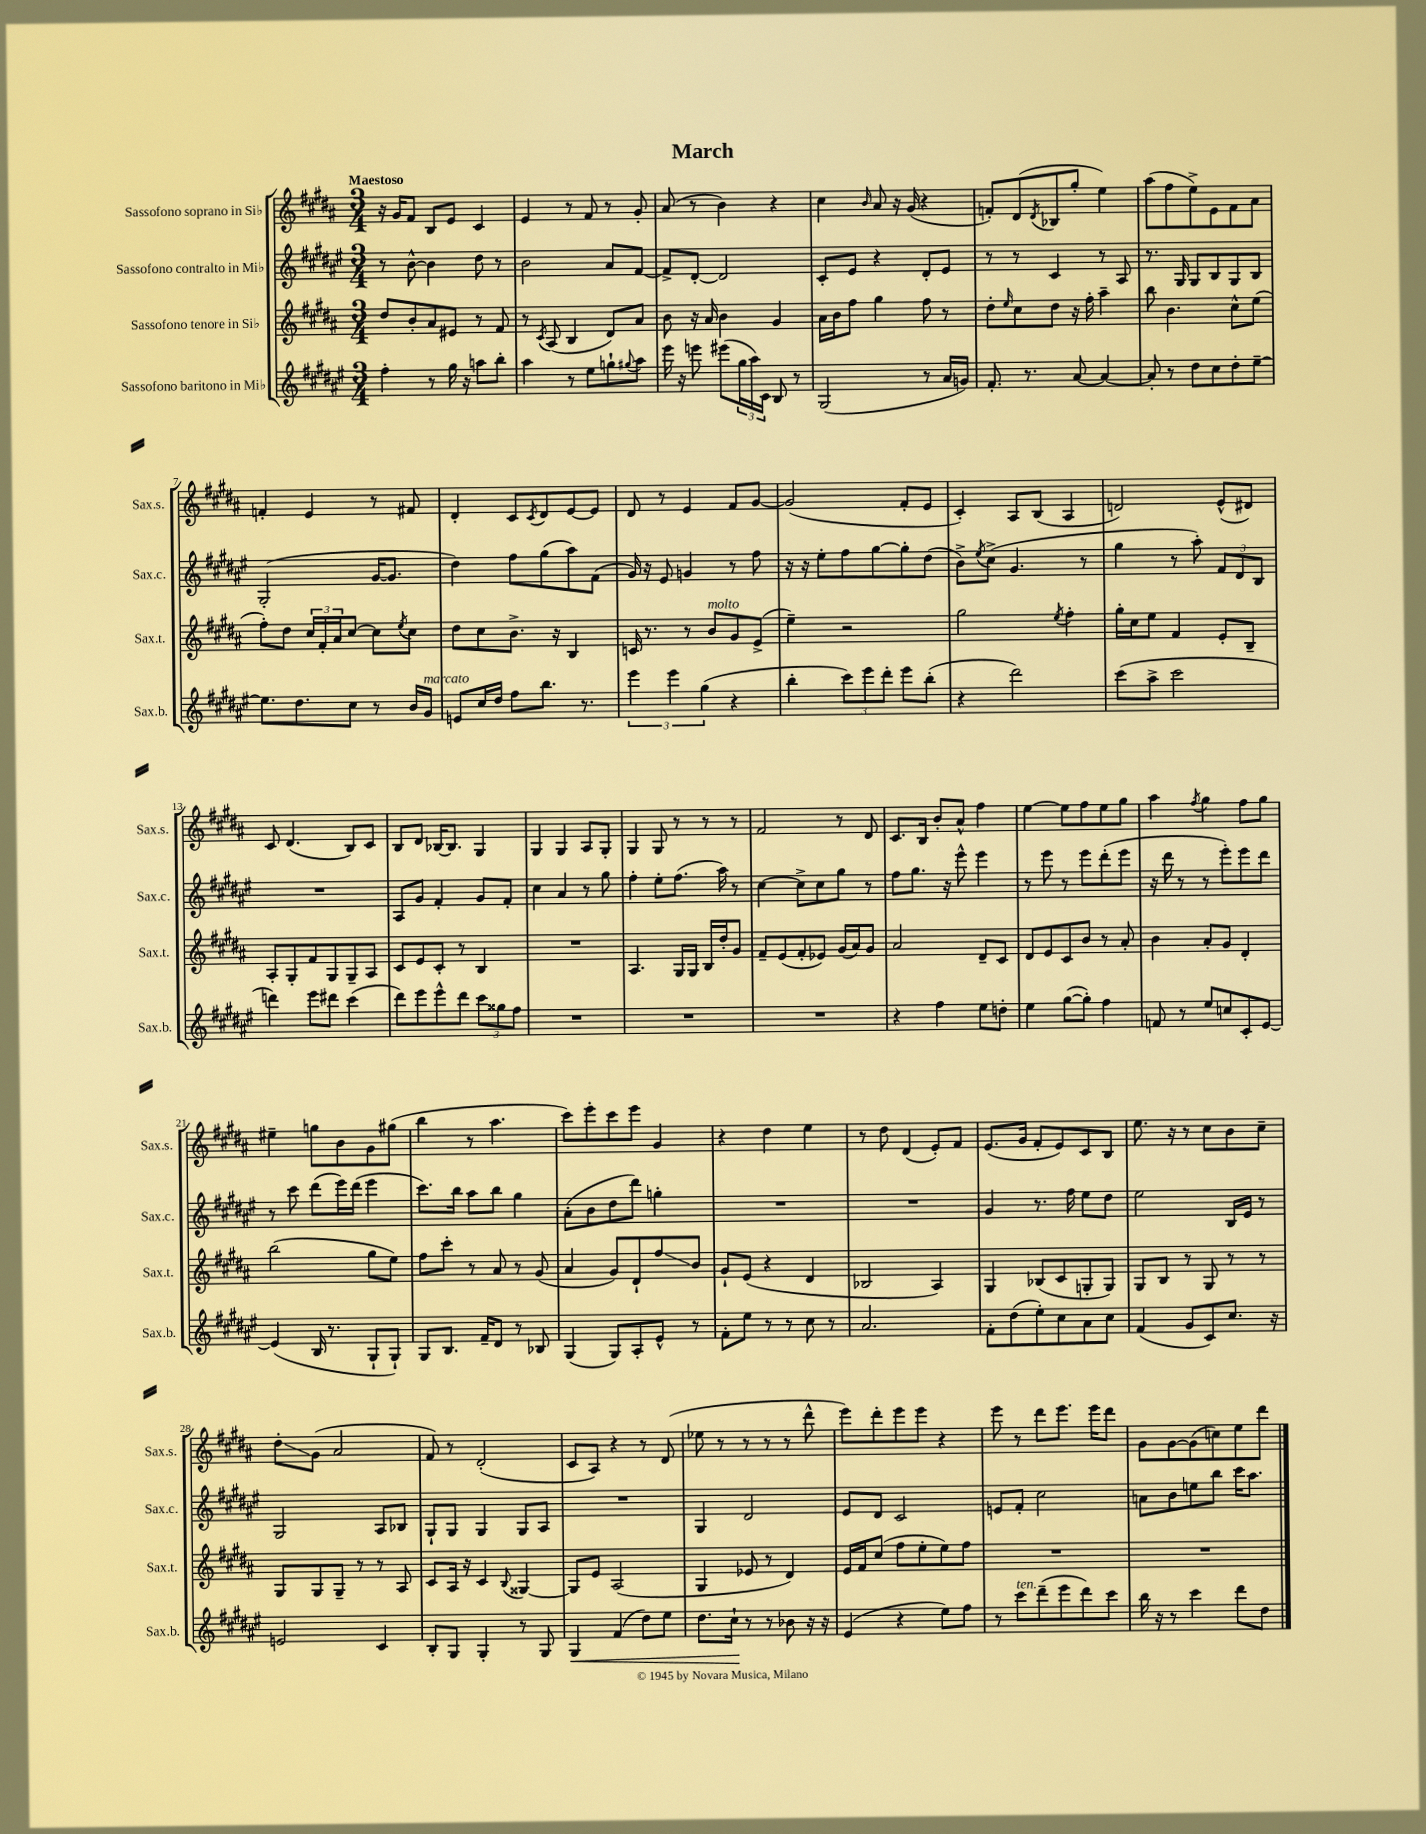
\header { title = "March" }
<<
\new StaffGroup <<
\new Staff = "s0" \with { instrumentName = "Sassofono soprano in Sib" shortInstrumentName = "Sax.s." } {
    \clef treble \key b \major \numericTimeSignature \time 3/4 \tempo "Maestoso"
    r16 gis'16 fis'8 b8 e'8 cis'4 |
    e'4 r8 fis'8 r8 gis'8-. |
    ais'8( r8 b'4) r4 |
    cis''4 \grace { b'16 } ais'8 r16 gis'16( r4 |
    f'8-.) dis'8( \acciaccatura { dis'8 } bes8 gis''8-. e''4) |
    ais''8( fis''8 e''8->) e'8 fis'8 ais'8 |
    f'4-. e'4 r8 fis'8 |
    dis'4-. cis'8 \acciaccatura { cis'8 } dis'8 e'8~ e'8 |
    dis'8 r8 e'4 fis'8 gis'8~ |
    gis'2( fis'8-. e'8 |
    cis'4-.) ais8 b8( ais4 |
    d'2) e'8-^( dis'8) |
    cis'8 dis'4.( b8) cis'8 |
    b8 dis'8 bes16~ bes8. gis4 |
    gis4 gis4 ais8 gis8-. |
    gis4 gis8 r8 r8 r8 |
    fis'2 r8 dis'8 |
    cis'8. b16 b'8-. ais'8-^ fis''4 |
    e''4~ e''8 fis''8 e''8 gis''8 |
    ais''4 \acciaccatura { fis''8 } gis''4 fis''8 gis''8 |
    eis''4-- g''8 b'8 gis'8 gis''8( |
    b''4 r8 ais''4. |
    cis'''8) e'''8-. cis'''8 e'''8 gis'4 |
    r4 dis''4 e''4 |
    r8 dis''8 dis'4( e'8-.) fis'8 |
    e'8.( gis'16 fis'8-. e'8) cis'8 b8 |
    e''8. r16 r8 cis''8 b'8 cis''8-- |
    dis''8-.\glissando gis'8( ais'2 |
    fis'8) r8 dis'2-.( |
    cis'8 ais8) r4 r8 dis'8( |
    ees''8 r8 r8 r8 r8 dis'''8-^ |
    e'''8) dis'''8-. e'''8 e'''8 r4 |
    e'''8 r8 dis'''8 e'''8. e'''16 dis'''8 |
    gis'8 gis'8~ gis'8( c''8) e''8 dis'''8 \bar "|." |
}
\new Staff = "s1" \with { instrumentName = "Sassofono contralto in Mib" shortInstrumentName = "Sax.c." } {
    \clef treble \key fis \major \numericTimeSignature \time 3/4
    r8 b'8~-^ b'4 dis''8 r8 |
    b'2 ais'8 fis'8~ |
    fis'8-> dis'8~-. dis'2 |
    cis'8-. eis'8 r4 dis'8-. eis'8 |
    r8 r8 cis'4 r8 ais8 |
    r8. gis16 gis8 b8 gis8 b8 |
    gis2-.( gis'16~ gis'8. |
    dis''4) fis''8 gis''8( ais''8) fis'8( |
    gis'16) r16 eis'8 g'4 r8 fis''8 |
    r16 r16 eis''8-. fis''8 gis''8~ gis''8-. dis''8( |
    b'8->) \acciaccatura { eis''8 } cis''8->( gis'4. r8 |
    gis''4 r8 ais''8-.) \tuplet 3/2 { fis'8 dis'8 b8 } |
    R2. |
    ais8 gis'8 fis'4-. gis'8 fis'8-. |
    cis''4 ais'4 r8 gis''8 |
    fis''4-. eis''8-. fis''8.( ais''16) r8 |
    cis''4~ cis''8-> cis''8 gis''8 r8 |
    fis''8 gis''8. r16 eis'''8-^ eis'''4 |
    r8 eis'''8 r8 eis'''8 dis'''8-.( eis'''8 |
    r16 dis'''16 r8 r8 eis'''8-.) eis'''8 dis'''8 |
    r8 cis'''8 dis'''8( eis'''16) dis'''16( eis'''4 |
    cis'''8.) b''16 ais''8 b''8 gis''4 |
    ais'8-.( b'8 dis''8 dis'''8) g''4-. |
    R2. |
    R2. |
    gis'4 r8. fis''16 eis''8 dis''8 |
    eis''2 b16 eis'16 r8 |
    gis2 ais8 bes8 |
    gis8-! gis8 gis4 gis8 ais8 |
    R2. |
    gis4 dis'2 |
    eis'8 dis'8 cis'2 |
    e'8 fis'8-. cis''2 |
    a'8 b'8 e''8 b''8 cis'''16 ais''8. \bar "|." |
}
\new Staff = "s2" \with { instrumentName = "Sassofono tenore in Sib" shortInstrumentName = "Sax.t." } {
    \clef treble \key b \major \numericTimeSignature \time 3/4
    dis''8 b'8-. ais'8 eis'8 r8 fis'8 |
    r8 \acciaccatura { cis'8 } ais8( b4 dis'8) ais'8 |
    b'8 r16 ais'16 b'4 gis'4 |
    ais'16 b'16 fis''8 gis''4 fis''8 r8 |
    dis''8-. \grace { e''16 } cis''8 dis''8 r16 fis''16-. ais''4-- |
    b''8 b'4. cis''8-^ e''8( |
    fis''8-.) dis''8 \tuplet 3/2 { cis''16 fis'16-. ais'16 } cis''8~ cis''8 \acciaccatura { e''8 } cis''8 |
    dis''8 cis''8 b'8.-> r16 b4 |
    c'16 r8. r8 b'8^\markup { \italic "molto" } gis'8 e'8->( |
    e''4--) r2 |
    gis''2 \acciaccatura { e''8 } fis''4-. |
    gis''16-. cis''16 e''8 fis'4 e'8-. b8-- |
    ais8-. gis8-. fis'8 gis8 gis8-- ais8 |
    cis'8 e'8 cis'8-. r8 b4 |
    R2. |
    ais4. gis16 gis16 b16 dis''16-. gis'8 |
    fis'8-- e'8( fis'8-. ees'8) gis'16( ais'16) gis'8 |
    ais'2 dis'8-- cis'8 |
    dis'8 e'8 cis'8 b'8 r8 ais'8-. |
    b'4 ais'8-. gis'8 dis'4-. |
    b''2( gis''8 e''8) |
    fis''8 cis'''8-. r8 ais'8 r8 gis'8( |
    ais'4 gis'8) dis'8-! fis''8\glissando b'8 |
    gis'8-! e'8( r4 dis'4 |
    bes2 ais4) |
    gis4 bes8( cis'8 g8-. g8) |
    gis8 b8 r8 gis8 r8 r8 |
    gis8 gis8 gis8-- r8 r8 ais8 |
    cis'8 ais16 r16 cis'4 \appoggiatura { b8 } gisis4~ |
    gisis8 e'8 ais2( |
    gis4 ees'8 r8 dis'4) |
    e'16 fis'16 cis''8( fis''8 e''8-. e''8) fis''8 |
    R2. |
    R2. \bar "|." |
}
\new Staff = "s3" \with { instrumentName = "Sassofono baritono in Mib" shortInstrumentName = "Sax.b." } {
    \clef treble \key fis \major \numericTimeSignature \time 3/4
    fis''4-. r8 gis''16 r16 a''8 b''8-. |
    ais''4 r8 eis''8 g''8-! \appoggiatura { gis''8 } ais''8 |
    eis'''16 r16 e'''8 eis'''8( \tuplet 3/2 { gis''16 ais''16) cis'16 } b8 r8 |
    gis2( r8 ais'16 g'16) |
    fis'8.-. r8. ais'8~ ais'4~ |
    ais'8-. r8 dis''8 cis''8 dis''8-. eis''8~-- |
    eis''8. dis''8. cis''8 r8 b'16 gis'16^\markup { \italic "marcato" } |
    e'8 cis''16 dis''16 fis''8 b''8. r8. |
    \tuplet 3/2 { eis'''4 eis'''4 gis''4( } r4 |
    b''4-. \tuplet 3/2 { cis'''8) eis'''8 dis'''8-. } eis'''8 b''8-.( |
    r4 dis'''2) |
    cis'''8( ais''8-> cis'''2 |
    d'''4) eis'''8 dis'''8 cis'''4( |
    dis'''8) eis'''8 eis'''8-^ dis'''8 \tuplet 3/2 { cis'''8 gisis''8 fis''8 } |
    R2. |
    R2. |
    R2. |
    r4 fis''4 eis''8 d''8-. |
    eis''4 gis''8~( gis''8-.) fis''4 |
    f'8 r8 eis''8 c''8 cis'8-. eis'8~ |
    eis'4( b16 r8. gis8-! gis8-!) |
    gis8 b8. fis'16-- dis'8 r8 bes8 |
    gis4( gis8) ais8-. eis'8-^ r8 |
    fis'8-. eis''8 r8 r8 cis''8 r8 |
    ais'2. |
    fis'8-. dis''8( eis''8-.) cis''8 ais'8 cis''8 |
    fis'4( gis'8 cis'8) cis''8. r16 |
    e'2 cis'4 |
    b8-. gis8 gis4-. r8 gis8 |
    gis4\< fis'4( dis''8) eis''8 |
    dis''8. cis''16-!\! r8 r8 bes'8 r16 r16 |
    eis'4( r4 eis''8) fis''8 |
    r8 cis'''8^\markup { \italic "ten." } dis'''8--( eis'''8 dis'''8) cis'''8 |
    b''16 r16 r8 cis'''4 dis'''8 dis''8 \bar "|." |
}
>>
>>
